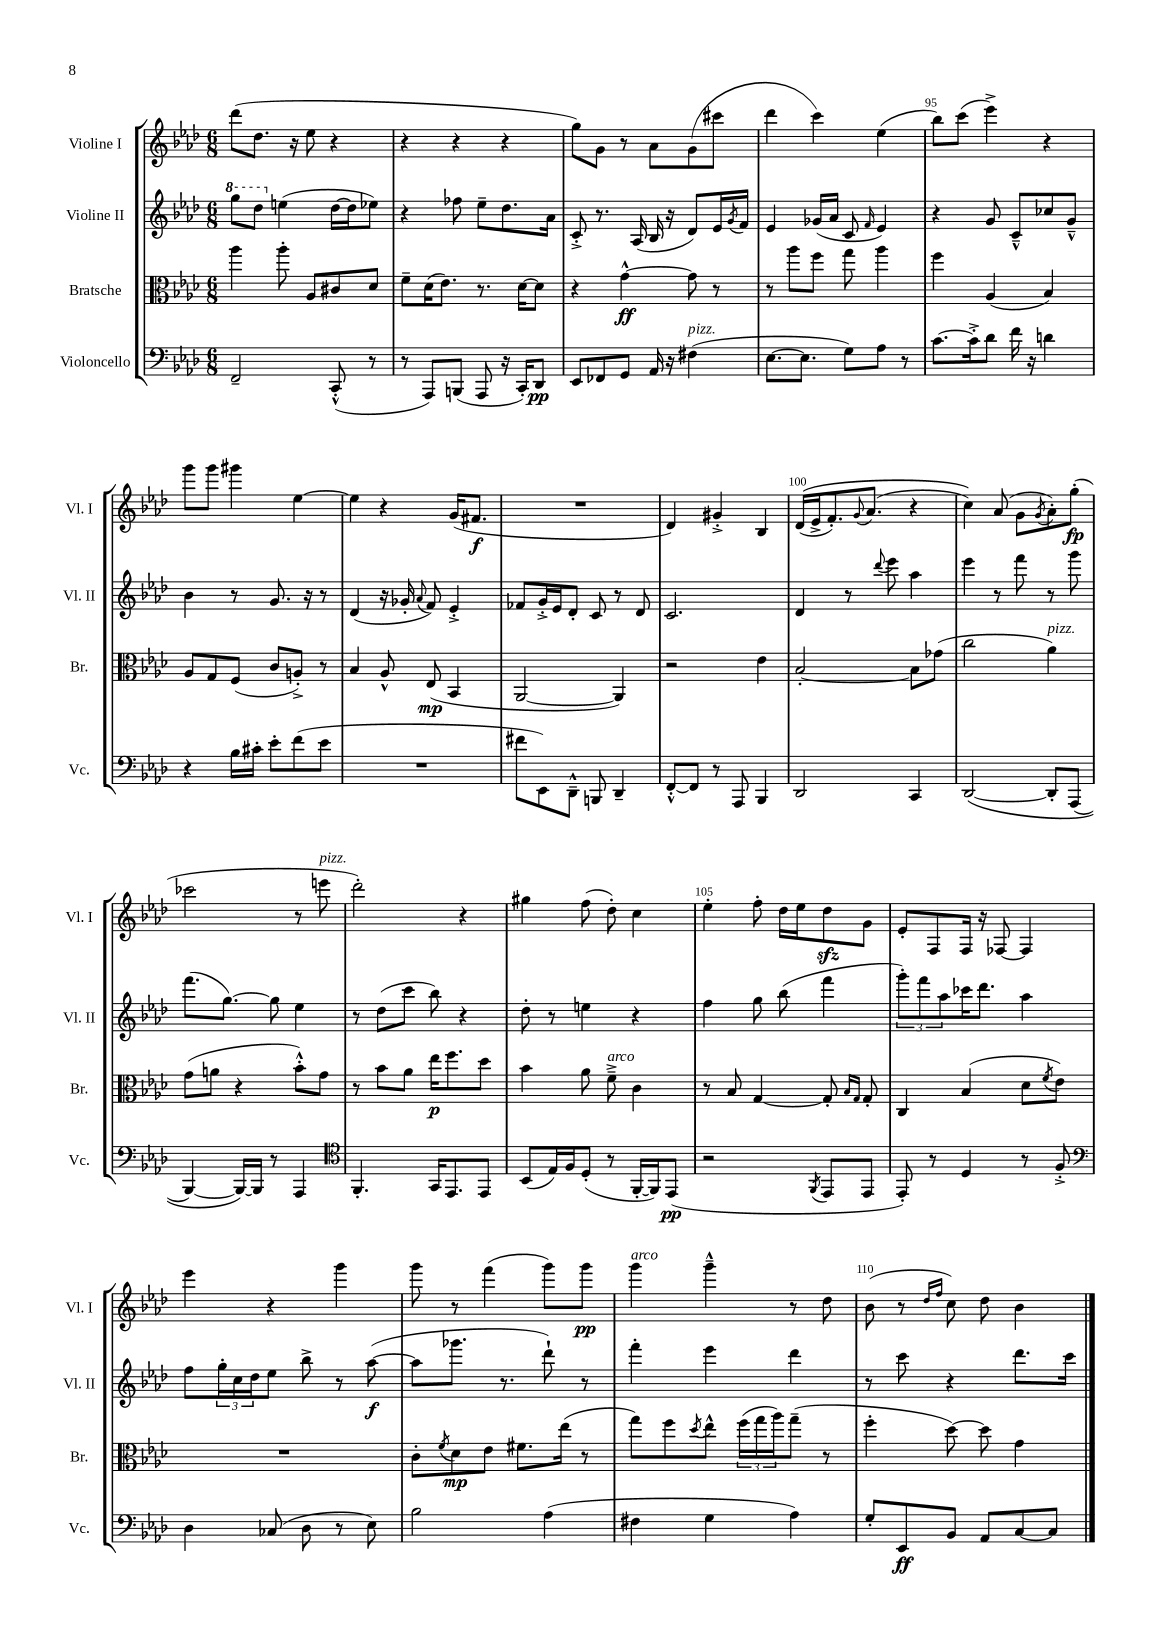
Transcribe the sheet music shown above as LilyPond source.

<<
\new StaffGroup <<
\new Staff = "s0" \with { instrumentName = "Violine I" shortInstrumentName = "Vl. I" } {
    \clef treble \key aes \major \numericTimeSignature \time 6/8
    des'''8( des''8. r16 ees''8 r4 |
    r4 r4 r4 |
    g''8) g'8 r8 aes'8 g'8( cis'''8 |
    des'''4 c'''4) ees''4( |
    bes''8) c'''8( ees'''4->) r4 |
    g'''8 g'''8 gis'''4 ees''4~ |
    ees''4 r4 g'16( fis'8.\f |
    R2. |
    des'4) gis'4-.-> bes4 |
    des'16(\( ees'16-> f'8.-.) \appoggiatura { g'8 } aes'8.( r4 |
    c''4)\) aes'8( g'8 \acciaccatura { g'8 } aes'8-.) g''8-.\fp( |
    ces'''2 r8 e'''8^\markup { \italic "pizz." } |
    des'''2-.) r4 |
    gis''4 f''8( des''8-.) c''4 |
    ees''4-. f''8-. des''16 ees''16 des''8\sfz g'8 |
    ees'8-. f8 f16 r16 fes8~ fes4 |
    ees'''4 r4 g'''4 |
    g'''8 r8 f'''4( g'''8) g'''8\pp |
    g'''4^\markup { \italic "arco" } g'''4---^ r8 des''8 |
    bes'8( r8 \grace { des''16 f''16 } c''8) des''8 bes'4 \bar "|." |
}
\new Staff = "s1" \with { instrumentName = "Violine II" shortInstrumentName = "Vl. II" } {
    \clef treble \key aes \major \numericTimeSignature \time 6/8
    \ottava #1 g'''8 des'''8 \ottava #0 e''4( des''16~ des''16 ees''8) |
    r4 fes''8 ees''8-- des''8. aes'16 |
    c'8-.-> r8. aes16( bes16 r16 des'8) ees'16 \acciaccatura { g'8 } f'16 |
    ees'4 ges'16( aes'16 c'8 \grace { f'16 } ees'4) |
    r4 g'8 c'8---^ ces''8 g'8---^ |
    bes'4 r8 g'8. r16 r8 |
    des'4( r16 ges'16-. \appoggiatura { aes'8 } f'8) ees'4-.-> |
    fes'8 g'16-.-> ees'16 des'8-. c'8 r8 des'8 |
    c'2. |
    des'4 r8 \appoggiatura { des'''8 } ees'''8 aes''4 |
    ees'''4 r8 f'''8 r8 g'''8 |
    f'''8.( g''8.~) g''8 ees''4 |
    r8 des''8( c'''8 bes''8) r4 |
    des''8-. r8 e''4 r4 |
    f''4 g''8 bes''8( f'''4 |
    \tuplet 3/2 { g'''8-.) f'''8 aes''8 } ces'''16 des'''8. aes''4 |
    f''8 \tuplet 3/2 { g''16-. c''16 des''16 } ees''8 bes''8-> r8 aes''8~\f( |
    aes''8 ges'''8. r8. des'''8-!) r8 |
    f'''4-. ees'''4 des'''4 |
    r8 c'''8 r4 des'''8. c'''16 \bar "|." |
}
\new Staff = "s2" \with { instrumentName = "Bratsche" shortInstrumentName = "Br." } {
    \clef alto \key aes \major \numericTimeSignature \time 6/8
    aes''4 aes''8-. aes8 cis'8 des'8 |
    f'8-- des'16( ees'8.) r8. des'16~ des'8 |
    r4 g'4~-^\ff g'8 r8 |
    r8 aes''8 f''8 g''8 aes''4 |
    f''4 aes4( bes4) |
    aes8 g8 f8( c'8 a8-.->) r8 |
    bes4 aes8-^ ees8\mp( bes,4 |
    aes,2~ aes,4) |
    r2 ees'4 |
    bes2~-. bes8 ges'8( |
    c''2 aes'4^\markup { \italic "pizz." }) |
    g'8( a'8 r4 bes'8-.-^) g'8 |
    r8 bes'8 aes'8 ees''16\p f''8. des''8 |
    bes'4 aes'8 f'8--->^\markup { \italic "arco" } c'4 |
    r8 bes8 g4~ g8-. \grace { bes16 g16 } g8-. |
    c4 bes4( des'8 \acciaccatura { f'8 } ees'8) |
    R2. |
    c'8-. \acciaccatura { f'8 } des'8\mp ees'8 fis'8. ees''16( r8 |
    g''8) f''8 \acciaccatura { des''8 } ees''8-^ \tuplet 3/2 { f''16( g''16 aes''16) } g''8--( r8 |
    f''4-. des''8~) des''8 g'4 \bar "|." |
}
\new Staff = "s3" \with { instrumentName = "Violoncello" shortInstrumentName = "Vc." } {
    \clef bass \key aes \major \numericTimeSignature \time 6/8
    f,2-- c,8-.-^( r8 |
    r8 aes,,8) b,,8( aes,,8 r16 c,16-.) des,8\pp |
    ees,8 fes,8 g,8 aes,16 r16 fis4^\markup { \italic "pizz." }( |
    ees8.~ ees8. g8) aes8 r8 |
    c'8.~ c'16-.-> des'8 f'16 r16 d'4 |
    r4 bes16 cis'16-. ees'8-. f'8( ees'8 |
    R2. |
    fis'8 ees,8) des,8---^ b,,8 des,4-- |
    f,8~-.-^ f,8 r8 aes,,8 bes,,4 |
    des,2 c,4 |
    des,2~\( des,8-. aes,,8( |
    bes,,4~) bes,,16~\) bes,,16 r8 aes,,4 |
    \clef tenor f,4.-. g,16 ees,8. ees,8 |
    bes,8( ees16) f16 des8-.( r8 f,16~-. f,16) ees,8\pp( |
    r2 \acciaccatura { f,8 } ees,8 ees,8 |
    ees,8-.) r8 des4 r8 f8-.-> |
    \clef bass des4 ces8( des8 r8 ees8) |
    bes2 aes4( |
    fis4 g4 aes4) |
    g8-. ees,8\ff bes,8 aes,8 c8~ c8 \bar "|." |
}
>>
>>
\layout { \context { \Score currentBarNumber = #91 \override BarNumber.break-visibility = ##(#f #t #t) barNumberVisibility = #(every-nth-bar-number-visible 5) } }
